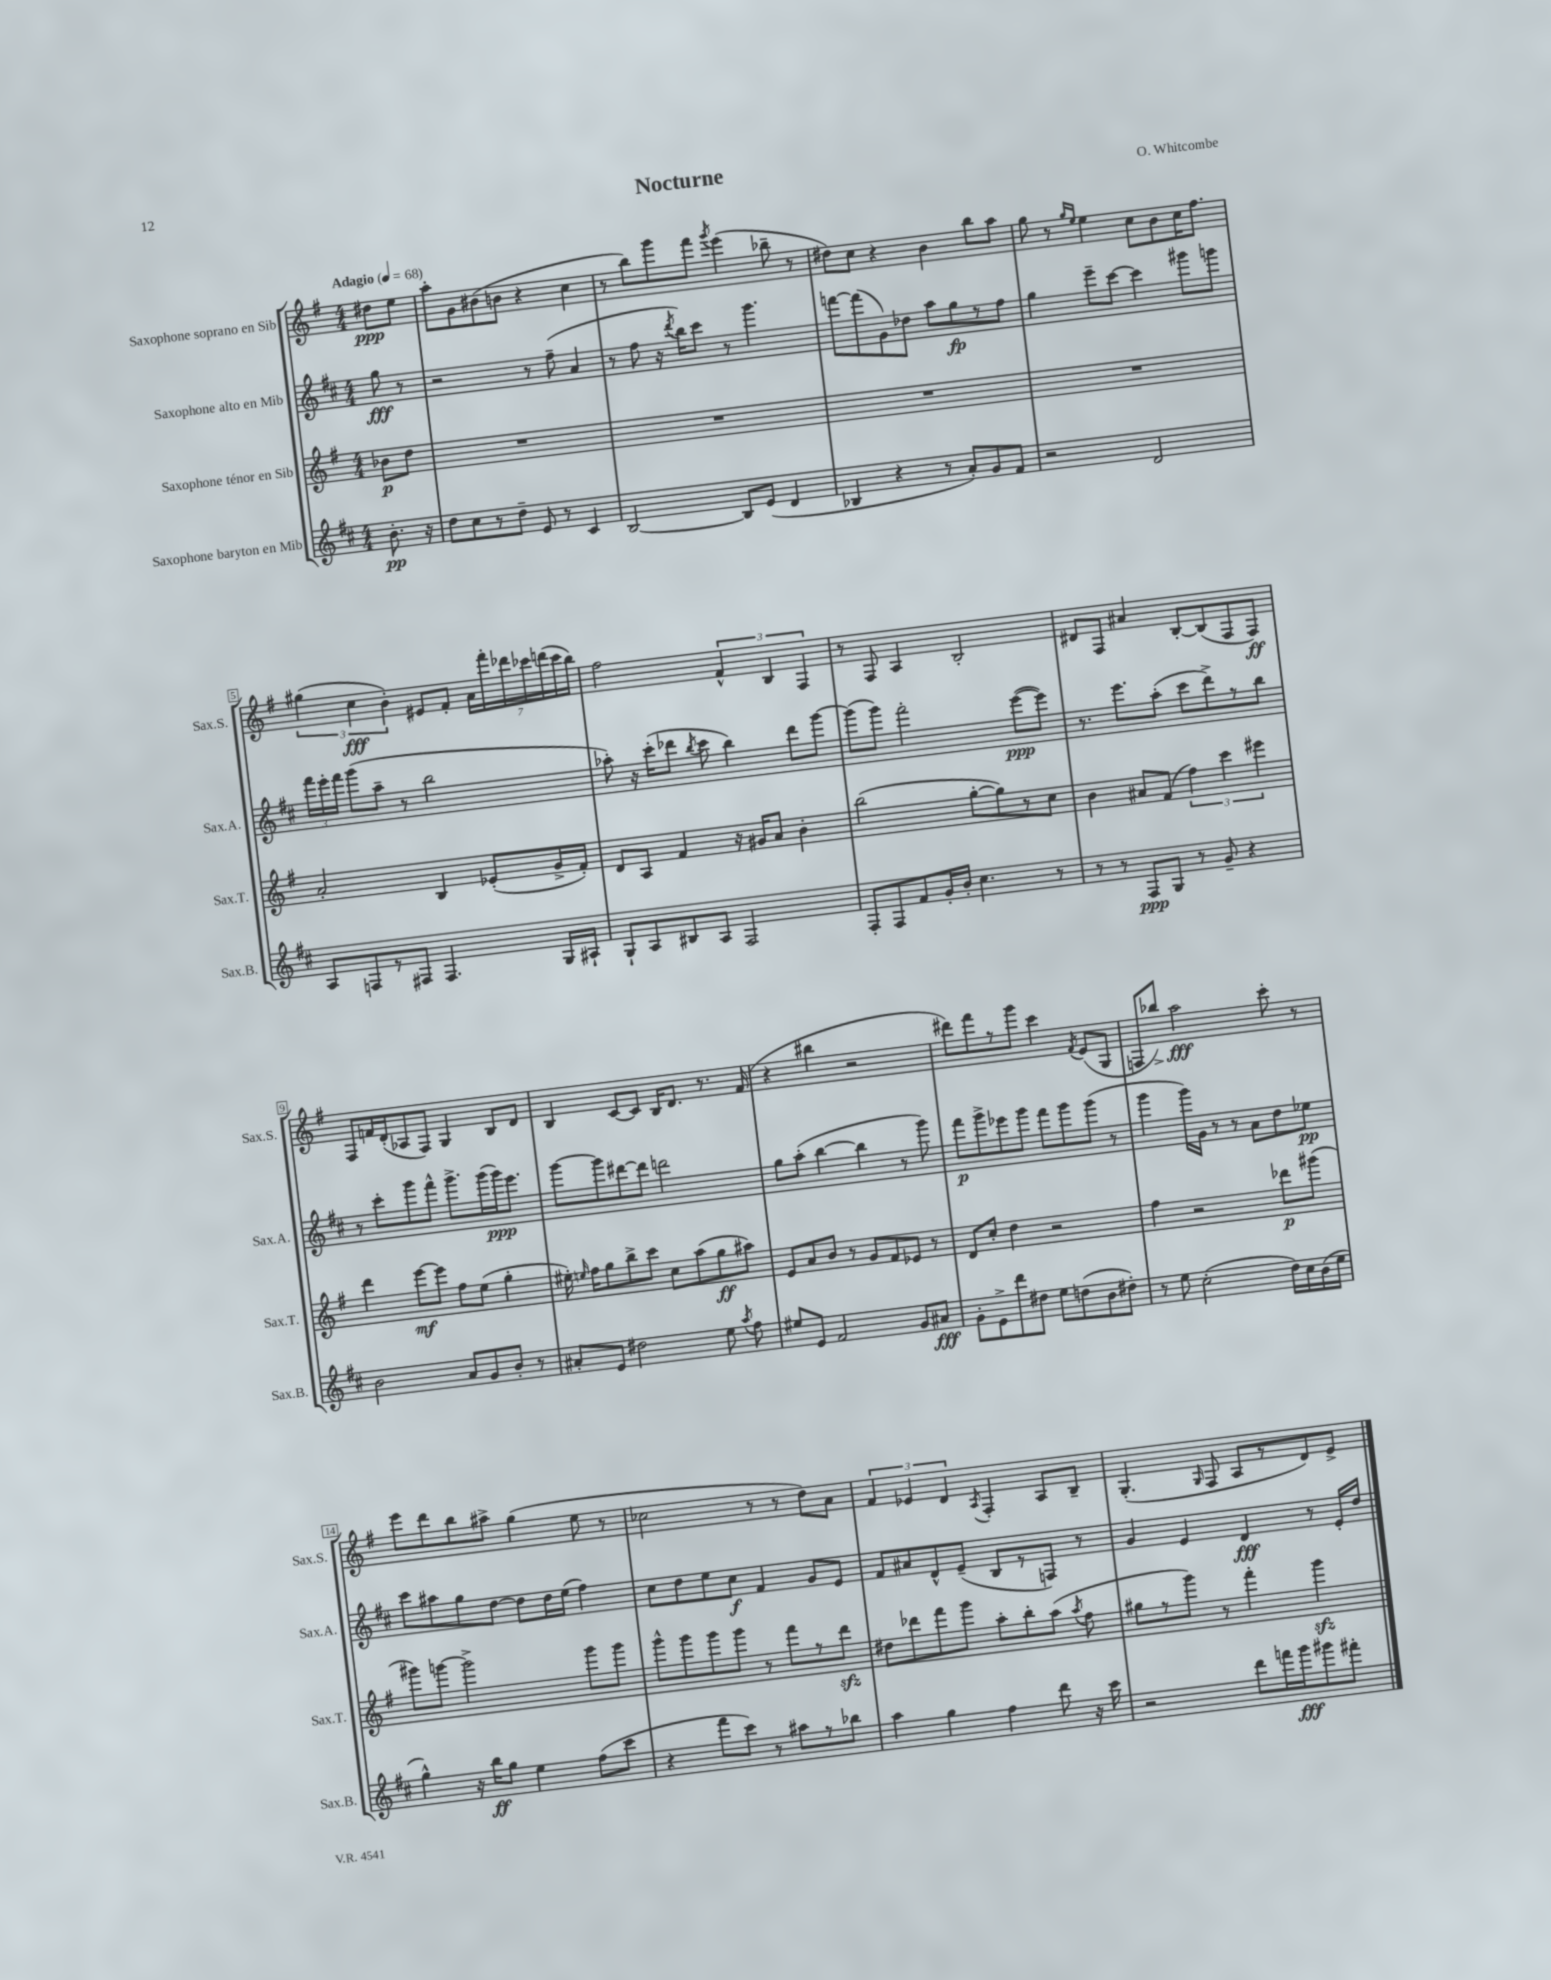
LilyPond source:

\header { title = "Nocturne" composer = "O. Whitcombe" }
<<
\new StaffGroup <<
\new Staff = "s0" \with { instrumentName = "Saxophone soprano en Sib" shortInstrumentName = "Sax.S." } {
    \clef treble \key g \major \numericTimeSignature \time 4/4 \partial 4 \tempo "Adagio" 4 = 68
    \autoBeamOff dis''8[\ppp e''8] |
    a''8[-. g'8 bis'8( b'8] r4 c''4 |
    r8 b''8[) g'''8 fis'''8] \acciaccatura { g'''8 } e'''4( bes''8-- r8 |
    dis''8[) c''8] r4 b'4 b''8[ a''8] |
    g''8 r8 \grace { g''16[ e''16] } e''4 c''8[ b'8 c''16 fis''8.] |
    \tuplet 3/2 { gis''4( c''4\fff b'4-.) } eis'8[ fis'8]-. \tuplet 7/4 { a'16[ fis'''16-. des'''16 ces'''16 d'''16( ces'''16 b''16]) } |
    fis''2 \tuplet 3/2 { fis'4-^ b4 fis4 } |
    r8 fis8 a4 b2-. |
    dis'8[ fis8] ais'4 b8[~-. b8( fis8 fis8]\ff) |
    fis8[ f'16 d'16-.( aes8 fis8]) g4 b8[ d'8] |
    b4 c'8[~ c'8] b16[ d'8.] r8. fis'16( |
    r4 bis''4 r2 |
    dis'''8[) fis'''8 r8 g'''8] c'''4 \acciaccatura { fis'8 } e'8[( g8] |
    f8[ bes''8]->) a''2\fff c'''8-. r8 |
    e'''8[ d'''8 b''8 ais''8]-> g''4( e''8 r8 |
    ces''2 r8 r8 d''8[) a'8] |
    \tuplet 3/2 { fis'4 ees'4 d'4 } \acciaccatura { a8 } fis4-. a8[ b8]-- |
    g4.-.( \grace { g16 } fis8 a8[ r8 d'8) e'8]-> \bar "|." |
}
\new Staff = "s1" \with { instrumentName = "Saxophone alto en Mib" shortInstrumentName = "Sax.A." } {
    \clef treble \key d \major \numericTimeSignature \time 4/4 \partial 4
    \autoBeamOff g''8\fff r8 |
    r2 r8 fis''8--( a'4 |
    r8 fis''8 r16 \acciaccatura { d'''8 } b''16[) cis'''8] r8 g'''4. |
    f'''8[~ f'''8( g'8) des''8] a''8[ g''8\fp r8 fis''8] |
    g''4 e'''8[-- cis'''8]~ cis'''4 gis'''8[ g'''8] |
    \tuplet 3/2 { fis'''16[ e'''16-. fis'''16] } g'''8[( a''8]-- r8 b''2 |
    aes''8-.) r16 cis'''16[-.( des'''8] \acciaccatura { b''8 } cis'''8 b''4) des'''8[ g'''8]~ |
    g'''8[( g'''8]) fis'''2-. e'''8[~\ppp( e'''8]) |
    r8. e'''8.[ a''8]-.( cis'''8[ d'''8->) r8 b''8] |
    r8 cis'''8[-. g'''8 fis'''8]-^ g'''8.[-> g'''16( g'''16\ppp) e'''8.] |
    g'''8[~ g'''8 dis'''8~ dis'''8] d'''2 |
    g''8[ a''8]-.( b''4~ b''4 r8 g'''8) |
    fis'''8[\p g'''8-> ees'''8 g'''8] fis'''8[ g'''8 g'''8]( r8 |
    g'''4 g'''16[) g'16] r8 r8 a'8[ d''8 ees''8]\pp |
    cis'''8[ ais''8 g''8 d''8]~ d''8[ d''16 e''16]( fis''4) |
    cis''8[ d''8 e''8 cis''8]\f fis'4 g'8[ e'8] |
    fis'8[ ais'8 d'8-^ e'8]--( b8[ r8 f8]) r8 |
    g'4 e'4 d'4\fff r8 e'16[-. d''16] \bar "|." |
}
\new Staff = "s2" \with { instrumentName = "Saxophone ténor en Sib" shortInstrumentName = "Sax.T." } {
    \clef treble \key g \major \numericTimeSignature \time 4/4 \partial 4
    \autoBeamOff bes'8[\p d''8] |
    R1 |
    R1 |
    R1 |
    R1 |
    a'2-. b4 ees'8[-.( g'16-> fis'16]-.) |
    d'8[ a8] fis'4 r16 gis'16[ a'8] b'4-. |
    b''2( g''8[~-. g''8) r8 c''8] |
    b'4 ais'8[ fis'8]( \tuplet 3/2 { fis''4) c'''4 eis'''4 } |
    d'''4 e'''8[~\mf e'''8] fis''8[ e''8]( g''4-. |
    eis''16-.) \grace { e''16 } fis''16[ g''8 b''8-> c'''8] c''8[ a''8( g''8\ff ais''8]) |
    e'8[ a'8 b'8] r8 g'8[ fis'8 ees'8] r8 |
    d'8[ c''8]-. d''4 r2 |
    fis''4 r2 des'''8[\p gis'''8]( |
    gis'''8[) g'''8]~ g'''2-> g'''8[ g'''8] |
    g'''8[-^ g'''8 g'''8 g'''8] r8 fis'''8[ r8 d'''8]\sfz |
    dis''8[ des'''8 fis'''8 g'''8] a''8[-. b''8-. a''8]( \acciaccatura { a''8 } fis''8 |
    gis''8[ r8 g'''8]) r8 fis'''4-. g'''4\sfz \bar "|." |
}
\new Staff = "s3" \with { instrumentName = "Saxophone baryton en Mib" shortInstrumentName = "Sax.B." } {
    \clef treble \key d \major \numericTimeSignature \time 4/4 \partial 4
    \autoBeamOff b'8.-.\pp r16 |
    d''8[ cis''8 r8 d''8]-- e'8 r8 cis'4 |
    b2~ b8[ e'8]( d'4 |
    bes4 r4 r8 a'8[-.) g'8 fis'8] |
    r2 d'2 |
    a8[ f8 r8 fis8] fis4. g16[ ais16]-! |
    g8[-! a8 bis8 a8] fis2 |
    fis8[-. fis8 fis'8 g'16-. b'16]-. cis''4. r8 |
    r8 r8 fis8[\ppp g8] r8 g'8-- r4 |
    b'2 a'8[ g'8 b'8]-. r8 |
    ais'8[-. e'8] dis''2 e''8 \acciaccatura { a''8 } fis''8 |
    eis''8[ e'8] fis'2 g'8[ ais'8]\fff |
    g'8[-. e'8-> d'''8 dis''8] e''8[ d''8( b'8 dis''8]-.) |
    r8 e''8 cis''2-.( d''16[) cis''16 b'16( e''16] |
    g''4-^) r16 b''16[\ff g''8] e''4 fis''8[( cis'''8] |
    r4 fis'''8[ cis'''8]) r8 ais''8[ r8 bes''8] |
    a''4 g''4 fis''4 d'''8 r16 cis'''16 |
    r2 d'''8[ f'''16 g'''16\fff gis'''8 fis'''8]-. \bar "|." |
}
>>
>>
\layout { \context { \Score \override BarNumber.stencil = #(make-stencil-boxer 0.1 0.3 ly:text-interface::print) } }
